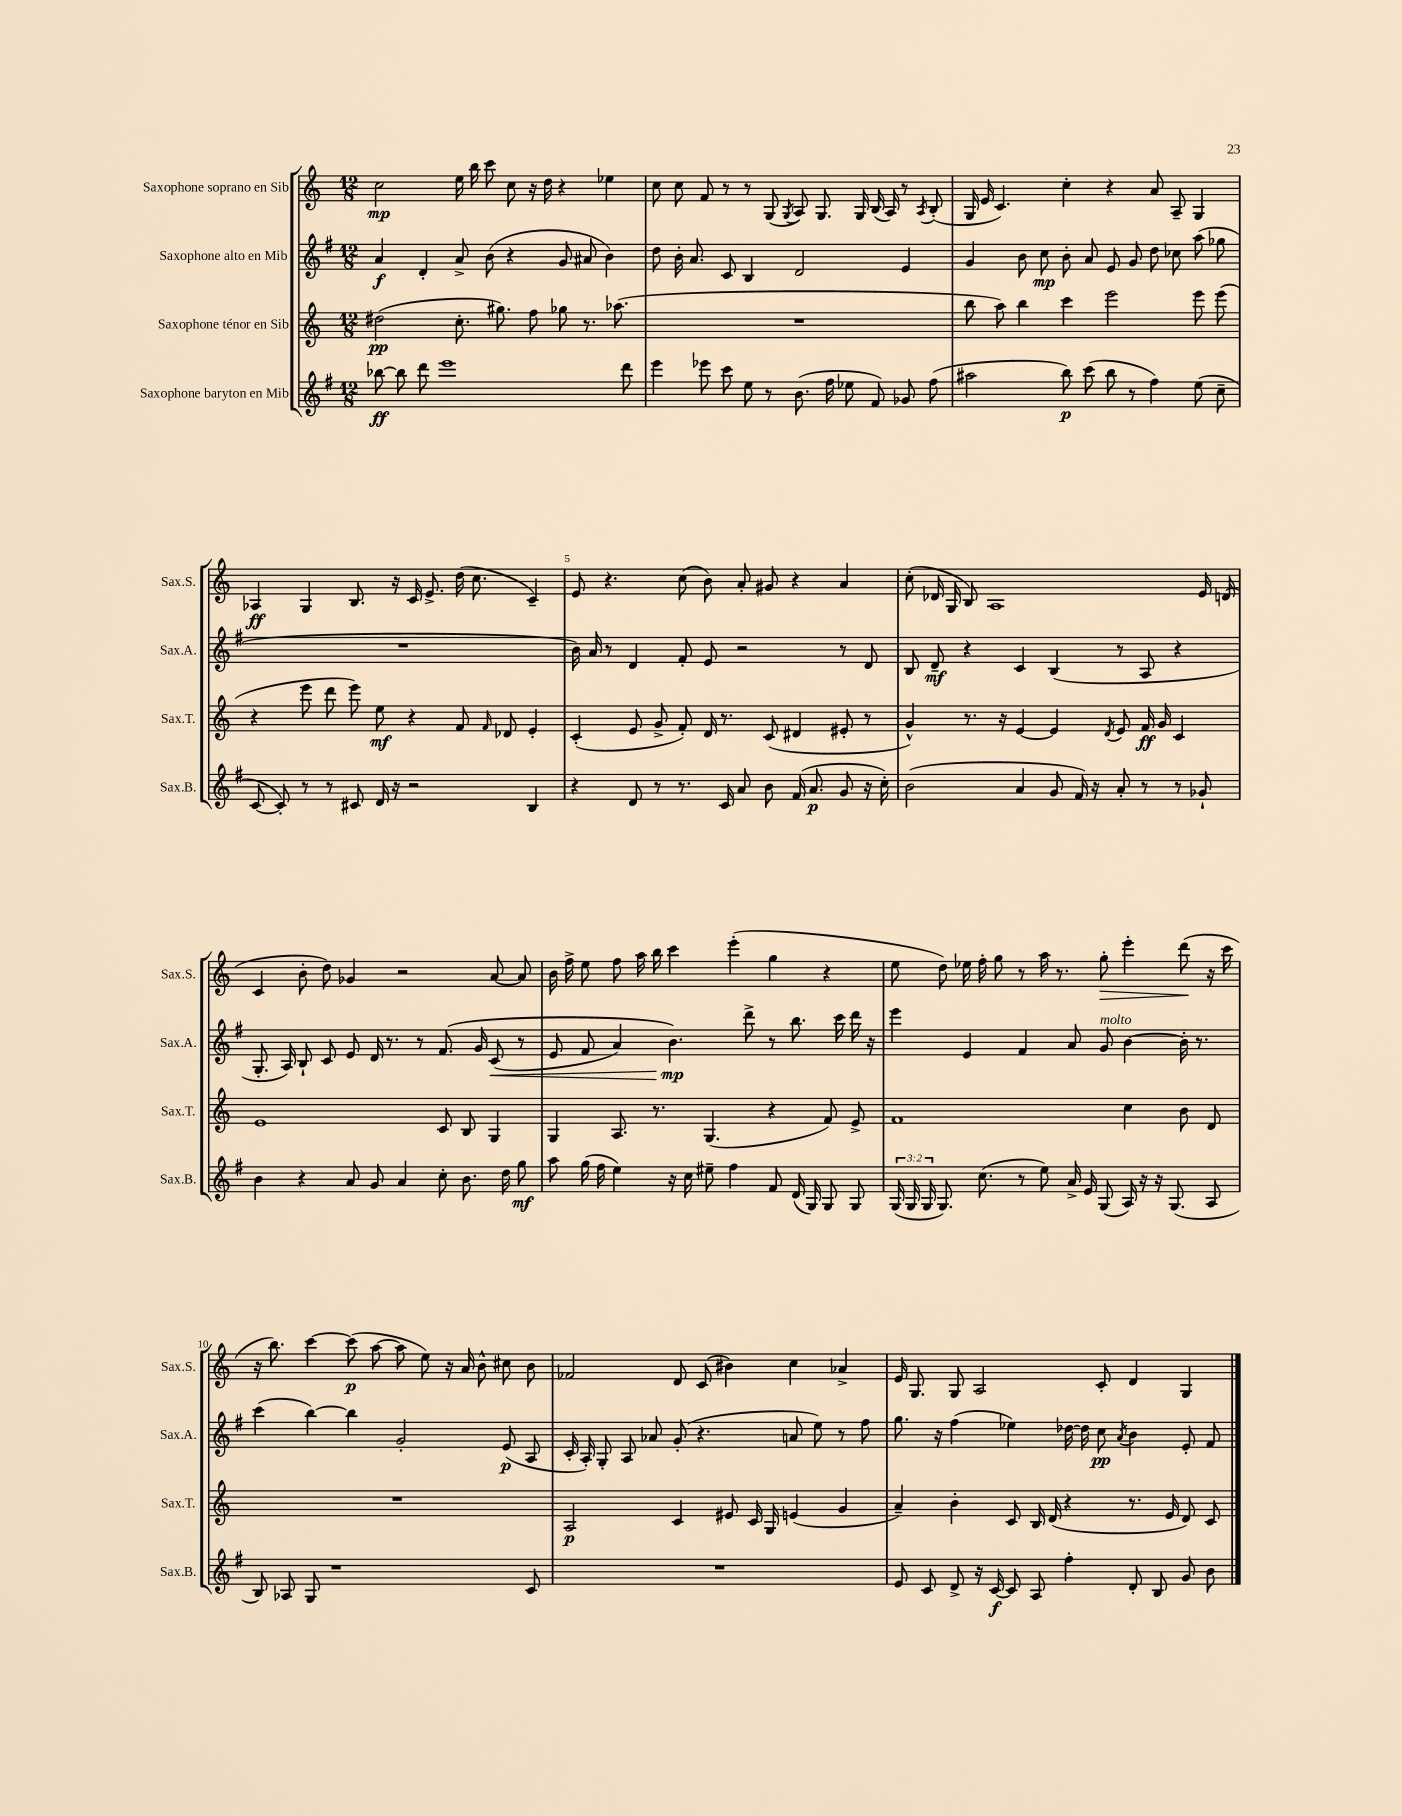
<<
\new StaffGroup <<
\new Staff = "s0" \with { instrumentName = "Saxophone soprano en Sib" shortInstrumentName = "Sax.S." } {
    \clef treble \key c \major \numericTimeSignature \time 12/8
    \autoBeamOff c''2\mp e''16 b''16 c'''8 c''8 r16 d''16 r4 ees''4 |
    c''8 c''8 f'8 r8 r8 g8( \acciaccatura { g8 } a8) g8. g16 b16( a16) r8 \acciaccatura { a8 } b8-.( |
    g16 e'16 c'4.) c''4-. r4 a'8 a8-- g4 |
    aes4\ff g4 b8. r16 c'16 e'8.-> d''16( c''8. c'4--) |
    e'8 r4. c''8( b'8) a'8-. gis'8 r4 a'4 |
    c''8-.( des'16 g16 b8) a1 e'16 d'16( |
    c'4 b'8-. d''8) ges'4 r2 a'8~ a'8 |
    b'16 f''16-> e''8 f''8 a''16 b''16 c'''4 e'''4-.( g''4 r4 |
    e''8 d''8) ees''16 f''16-. g''8 r8 a''16 r8. g''8-.\> e'''4-. d'''8\!( r16 c'''16 |
    r16 b''8.) c'''4~ c'''8\p( a''8~ a''8 e''8) r16 a'16 b'8-^ cis''8 b'8 |
    fes'2 d'8 c'8( bis'4) c''4 aes'4-> |
    e'16 g8. g8 a2 c'8-. d'4 g4 \bar "|." |
}
\new Staff = "s1" \with { instrumentName = "Saxophone alto en Mib" shortInstrumentName = "Sax.A." } {
    \clef treble \key g \major \numericTimeSignature \time 12/8
    \autoBeamOff a'4\f d'4-. a'8-> b'8( r4 g'8 ais'8 b'4) |
    d''8 b'16-. a'8. c'8 b4 d'2 e'4 |
    g'4 b'8 c''8\mp b'8-. a'8 e'8 g'8 d''8 ces''8 a''8( ges''8 |
    R1. |
    b'16) a'16 r8 d'4 fis'8-. e'8 r2 r8 d'8 |
    b8 d'8--\mf r4 c'4 b4( r8 a8 r4 |
    g8.-. a16) b8-! c'8 e'8 d'16 r8. r8 fis'8.\( g'16 c'8\<( r8 |
    e'8 fis'8 a'4) b'4.\mp\!\) d'''8-> r8 b''8. c'''16 d'''16 r16 |
    e'''4 e'4 fis'4 a'8 g'8^\markup { \italic "molto" } b'4~ b'16-. r8. |
    c'''4( b''4~) b''4 g'2-. e'8\p( a8 |
    c'16-. a16-.) g8-. a8 aes'8 g'8-.( r4. a'8 e''8) r8 fis''8 |
    g''8. r16 fis''4( ees''4) des''16~ des''16 c''8\pp \acciaccatura { a'8 } b'4 e'8-. fis'8 \bar "|." |
}
\new Staff = "s2" \with { instrumentName = "Saxophone ténor en Sib" shortInstrumentName = "Sax.T." } {
    \clef treble \key c \major \numericTimeSignature \time 12/8
    \autoBeamOff dis''2\pp( c''8.-. gis''8.) f''8 ges''8 r8. aes''8.( |
    R1. |
    b''8 a''8) b''4 c'''4 e'''2 e'''8 e'''8( |
    r4 e'''8 d'''8 e'''8) e''8\mf r4 f'8 \grace { f'16 } des'8 e'4-. |
    c'4-.( e'8 g'8-> f'8-.) d'16 r8. c'8( dis'4 eis'8-. r8 |
    g'4-^) r8. r16 e'4~ e'4 \acciaccatura { d'8 } e'8 f'16\ff g'16 c'4 |
    e'1 c'8 b8 g4 |
    g4 a8. r8. g4.( r4 f'8) e'8-> |
    f'1 c''4 b'8 d'8 |
    R1. |
    a2\p c'4 eis'8 c'16 g16 e'4( g'4 |
    a'4--) b'4-. c'8 b16 d'16( r4 r8. e'16 d'8) c'8 \bar "|." |
}
\new Staff = "s3" \with { instrumentName = "Saxophone baryton en Mib" shortInstrumentName = "Sax.B." } {
    \clef treble \key g \major \numericTimeSignature \time 12/8 \override Staff.TupletNumber.text = #tuplet-number::calc-fraction-text
    \autoBeamOff bes''8~\ff bes''8 d'''8 e'''1 d'''8 |
    e'''4 ees'''8 c'''8 e''8 r8 b'8.( fis''16 ees''8 fis'8) ges'8 fis''8( |
    ais''2 b''8\p) c'''8( b''8 r8 fis''4) e''8( c''8-- |
    c'8~ c'8-.) r8 r8 cis'8 d'16 r16 r2 b4 |
    r4 d'8 r8 r8. c'16 a'8 b'8 fis'16( a'8.\p g'8 r16 c''16-.) |
    b'2( a'4 g'8 fis'16) r16 a'8-. r8 r8 ges'8-! |
    b'4 r4 a'8 g'8 a'4 c''8-. b'8. d''16 g''8\mf |
    a''8 g''16( fis''16 e''4) r16 c''16 eis''8-- fis''4 fis'8 d'16( g16) g8 g8 |
    \tuplet 3/2 { g16( g16 g16 } g8.) c''8.( r8 e''8) a'16-> e'16 g8( a16) r16 r16 g8.( a8 |
    b8) aes8 g8 r1 c'8 |
    R1. |
    e'8 c'8 d'8-> r16 c'16~\f c'8 a8 fis''4-. d'8-. b8 g'8 b'8 \bar "|." |
}
>>
>>
\layout { \context { \Score \override BarNumber.break-visibility = ##(#f #t #t) barNumberVisibility = #(every-nth-bar-number-visible 5) } }
